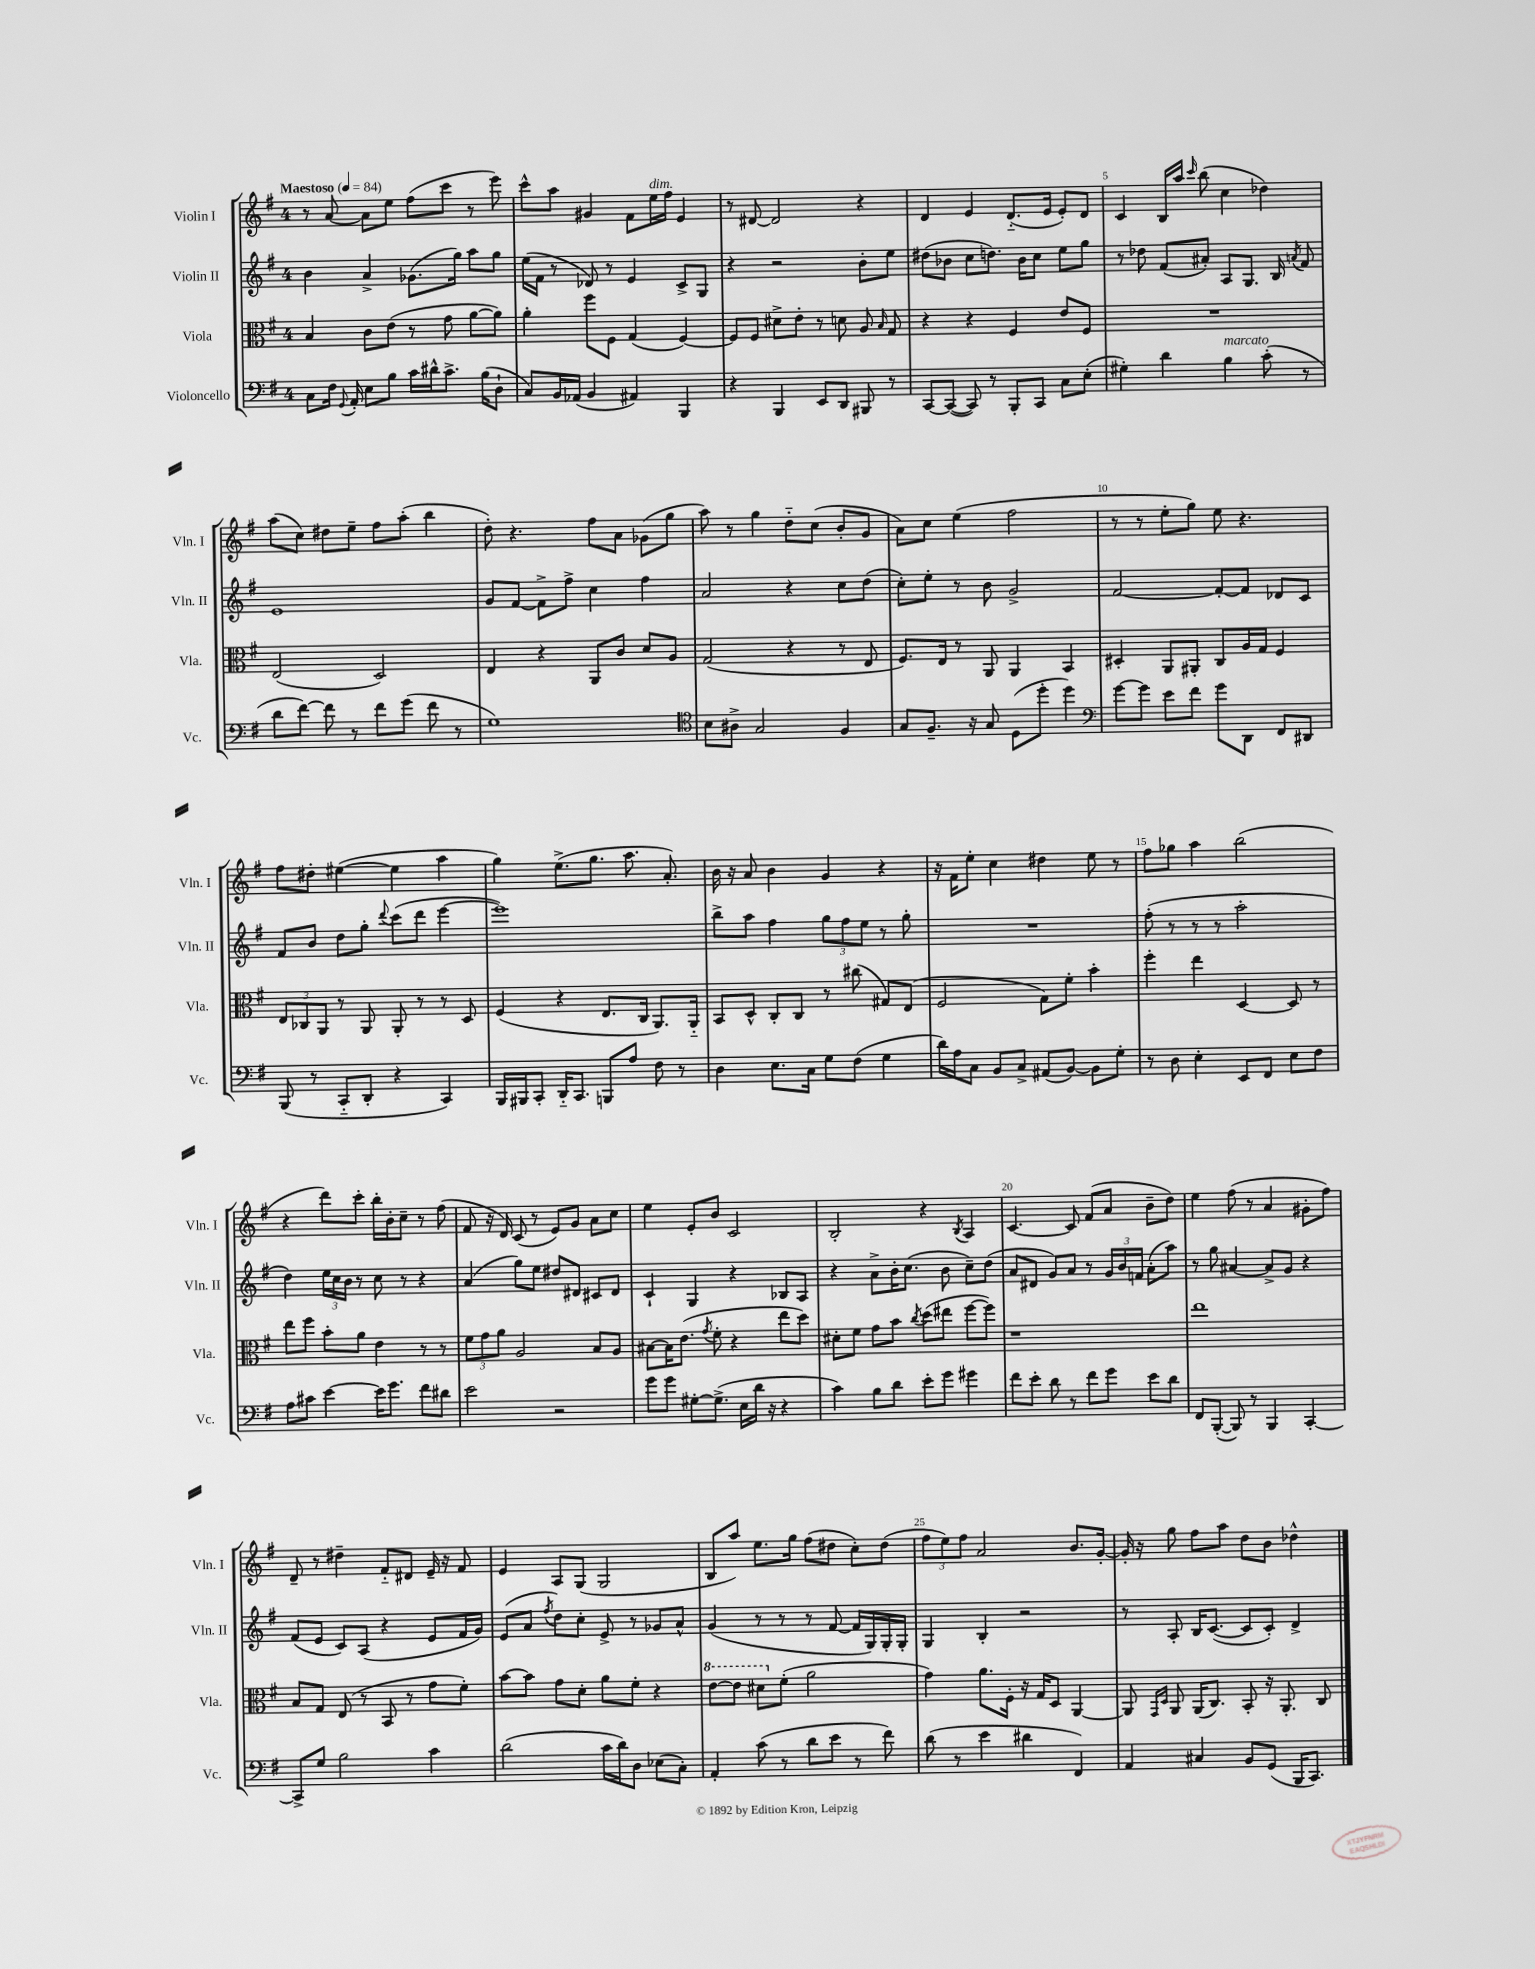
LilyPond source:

<<
\new StaffGroup <<
\new Staff = "s0" \with { instrumentName = "Violin I" shortInstrumentName = "Vln. I" } {
    \clef treble \key g \major \once \override Staff.TimeSignature.style = #'single-digit \time 4/4 \tempo "Maestoso" 4 = 84
    \autoBeamOff r8 a'8~ a'8[ e''8] fis''8[( c'''8] r8 e'''8) |
    c'''8[-^ a''8] gis'4 fis'8[ e''16^\markup { \italic "dim." } fis''16] e'4 |
    r8 dis'8~ dis'2 r4 |
    d'4 e'4 d'8.[-_( e'16] e'8[-.) d'8] |
    c'4 b16[ a''16] \grace { c'''16 } b''8( c''4 des''4) |
    a''8[( c''8]) dis''8[ e''8]-- fis''8[ a''8]-.( b''4 |
    d''8-.) r4. fis''8[ a'8] ges'8[( g''8] |
    a''8) r8 g''4 d''8[-_ c''8]( b'8[-. g'8] |
    a'8[) c''8] e''4( fis''2 |
    r8 r8 e''8[-. g''8]) e''8 r4. |
    fis''8[ dis''8]-. eis''4~( eis''4 a''4 |
    g''4) e''8.[->( g''8.] a''8. a'8.-.) |
    b'16 r16 a'8 b'4 g'4 r4 |
    r16 fis'16[ e''8]-. c''4 dis''4 e''8 r8 |
    fis''8[ ges''8] a''4 b''2( |
    r4 d'''8[) c'''8]-. b''16[-. b'16-. c''8]-- r8 fis''8( |
    fis'8 r16 d'16) c'8( r8 e'8[) g'8] a'8[ c''8] |
    e''4 e'8[-. b'8] c'2 |
    b2-. r4 \acciaccatura { b8 } a4 |
    c'4.~ c'8 fis'8[( a'8] b'8[-- d''8]) |
    e''4 fis''8( r8 a'4 gis'8[-. fis''8]) |
    d'8-- r8 dis''4-- fis'8[-_ dis'8] e'16-- r16 fis'8 |
    e'4 a8[ g8]( g2 |
    b8[ a''8]) e''8.[ g''16] fis''8[( dis''8] c''8[-.) dis''8]( |
    \tuplet 3/2 { fis''8[ e''8) fis''8] } a'2 b'8.[ g'16]~-. |
    g'16-. r16 g''8 fis''8[ a''8] d''8[ b'8] des''4-^ \bar "|." |
}
\new Staff = "s1" \with { instrumentName = "Violin II" shortInstrumentName = "Vln. II" } {
    \clef treble \key g \major \once \override Staff.TimeSignature.style = #'single-digit \time 4/4
    \autoBeamOff b'4 a'4-> ges'8.[( g''16]) a''8[ g''8] |
    e''16[( fis'16] r8 des'8) r8 e'4 c'8[-> g8] |
    r4 r2 b'8[-. e''8] |
    dis''8[( bes'8] c''8[ d''8.]) bes'16[ c''8] e''8[ g''8] |
    r8 des''8 fis'8[( ais'8]-.) a8[ g8.] b16 \acciaccatura { a'8 } fis'8 |
    e'1 |
    g'8[ fis'8]~ fis'8[-> fis''8]-> c''4 fis''4 |
    a'2 r4 c''8[ d''8]( |
    c''8[-.) e''8]-. r8 b'8 g'2-> |
    fis'2~ fis'8[~-. fis'8] des'8[ c'8] |
    fis'8[ b'8] d''8[ g''8]-. \appoggiatura { d'''8 } c'''8[( d'''8] e'''4~ |
    e'''1) |
    b''8[-> a''8] fis''4 \tuplet 3/2 { g''8[ fis''8 e''8] } r8 g''8-. |
    R1 |
    fis''8-.( r8 r8 r8 a''2-. |
    d''4) \tuplet 3/2 { e''16[ c''16 b'16] } r8 c''8 r8 r4 |
    a'4( g''8[) e''8] dis''8[ dis'8] cis'8[ dis'8] |
    c'4-! g4 r4 bes8[ a8] |
    r4 a'8[-> b'16-. c''8.]( b'8 c''8[--) d''8]( |
    a'8[ dis'8] g'8[) a'8] r8 \tuplet 3/2 { g'16[ b'16 f'16] } a'8[-.( a''8]) |
    r8 g''8 ais'4~ ais'8[-> g'8] r4 |
    fis'8[( e'8] c'8[) a8]( r4 e'8[ fis'16 g'16]) |
    e'8[( a'8] \acciaccatura { fis''8 } d''8[) c''8]-. e'8-> r8 ges'8[ a'8]-^ |
    g'4( r8 r8 r8 fis'8~ fis'16[ g16) g16-. g16]-. |
    g4 b4-. r2 |
    r8 a8-. b16[ c'8.]~( c'8[ c'8]-.) d'4-> \bar "|." |
}
\new Staff = "s2" \with { instrumentName = "Viola" shortInstrumentName = "Vla." } {
    \clef alto \key g \major \once \override Staff.TimeSignature.style = #'single-digit \time 4/4
    \autoBeamOff b4 c'8[ e'8]( r8 g'8 a'8[~ a'8]) |
    a'4-. fis''8[ fis8] g4( fis4~) |
    fis8[ fis8] dis'8[-> e'8]-. r8 d'8 a8 \grace { b16 } g8 |
    r4 r4 fis4 e'8[ fis8] |
    R1 |
    e2( d2) |
    e4 r4 a,8[ c'8] d'8[ a8] |
    g2( r4 r8 e8 |
    fis8.[) e16] r8 a,8 a,4 b,4 |
    dis4-. a,8[ ais,8]-. c8[ a16 g16] fis4 |
    \tuplet 3/2 { e8[ ces8 a,8] } r8 a,8 a,8-. r8 r8 d8 |
    fis4( r4 e8.[ c16] a,8.[) a,16]-_ |
    b,8[ d8]-^ c8[-. c8] r8 cis''8( gis8[) e8]( |
    fis2 g8[) fis'8]-. b'4-. |
    fis''4-. e''4 d4~ d8 r8 |
    e''8[ fis''8] b'8[-. a'8] e'4 r8 r8 |
    \tuplet 3/2 { fis'8[ g'8 a'8] } a2 b8[ a8] |
    bis8[~ bis16 e'8.]( \acciaccatura { g'8 } fis'8-. r4 e''8[ d''8]) |
    dis'8[-. fis'8] g'8[ b'8] \acciaccatura { c''8 } d''8[( eis''8] fis''8[~ fis''8]) |
    r1 |
    e''1 |
    b8[ g8] e8( r8 b,8 r8 g'8[ fis'8]-.) |
    b'8[~ b'8] g'8[ d'8]-. a'8[ fis'8]-. r4 |
    \ottava #1 e''8[~ e''8] dis''8[ \ottava #0 fis'8]-.( a'2 |
    g'4) a'8.[ fis16]-. r16 g16[ d8] a,4~ |
    a,8 \grace { g,16[ d16] } a,8 a,16[( c8.]) b,8-. r16 a,8.-. c8 \bar "|." |
}
\new Staff = "s3" \with { instrumentName = "Violoncello" shortInstrumentName = "Vc." } {
    \clef bass \key g \major \once \override Staff.TimeSignature.style = #'single-digit \time 4/4
    \autoBeamOff c8[ fis16] \appoggiatura { g,8 } a,16-. e8[ b8] c'16[ dis'16-^ c'8.]-> b16[( d8]-! |
    c8[) b,16 aes,16]( b,4 ais,4) b,,4 |
    r4 b,,4 e,8[ d,8] bis,,8 r8 |
    c,8[~ c,8]~( c,8) r8 b,,8[-. c,8] c8[ e8]-.( |
    gis4-.) d'4 b4^\markup { \italic "marcato" } c'8-.( r8 |
    d'8[ fis'8]~) fis'8 r8 fis'8[ g'8]( fis'8 r8 |
    g1) |
    \clef tenor b8[ ais8]-> g2 fis4 |
    g8[ fis8.]-- r16 g8 d8[( d''8]-. d''4) |
    \clef bass g'8[~ g'8] e'8[ fis'8] g'8[ d,8] fis,8[ dis,8] |
    b,,8( r8 c,8[-_ d,8]-. r4 c,4) |
    b,,16[ bis,,16 c,8]-. d,16[-_ c,8.] b,,8[ a8] fis8 r8 |
    d4 e8.[ c16] g8[ fis8]( g4 |
    d'16[) a16 c8] b,8[ c8]-> ais,8[( b,8]~) b,8[ g8]-. |
    r8 d8 e4-. e,8[ fis,8] e8[ fis8] |
    a8[ cis'8] e'4~ e'16[ g'8.] fis'8[ dis'8] |
    e'2 r2 |
    g'8[ g'8] gis8[~-. gis8.]->( e16[ d'16] r16 r4 |
    c'4) b8[ d'8] e'8[-. g'8] gis'4 |
    fis'8[ e'8]-. d'8 r8 fis'8[ g'8] e'8[ d'8] |
    fis,8[ b,,8]~-.( b,,8) r8 b,,4 c,4~-. |
    c,8[-> g8] b2 c'4 |
    d'2( c'16[ d'16) d8] ees8[( c8]-.) |
    a,4-. c'8( r8 d'8[ e'8] r8 fis'8) |
    d'8( r8 e'4 dis'4 fis,4) |
    a,4 cis4 b,8[ g,8]( b,,16[ c,8.]) \bar "|." |
}
>>
>>
\layout { \context { \Score \override BarNumber.break-visibility = ##(#f #t #t) barNumberVisibility = #(every-nth-bar-number-visible 5) } }
